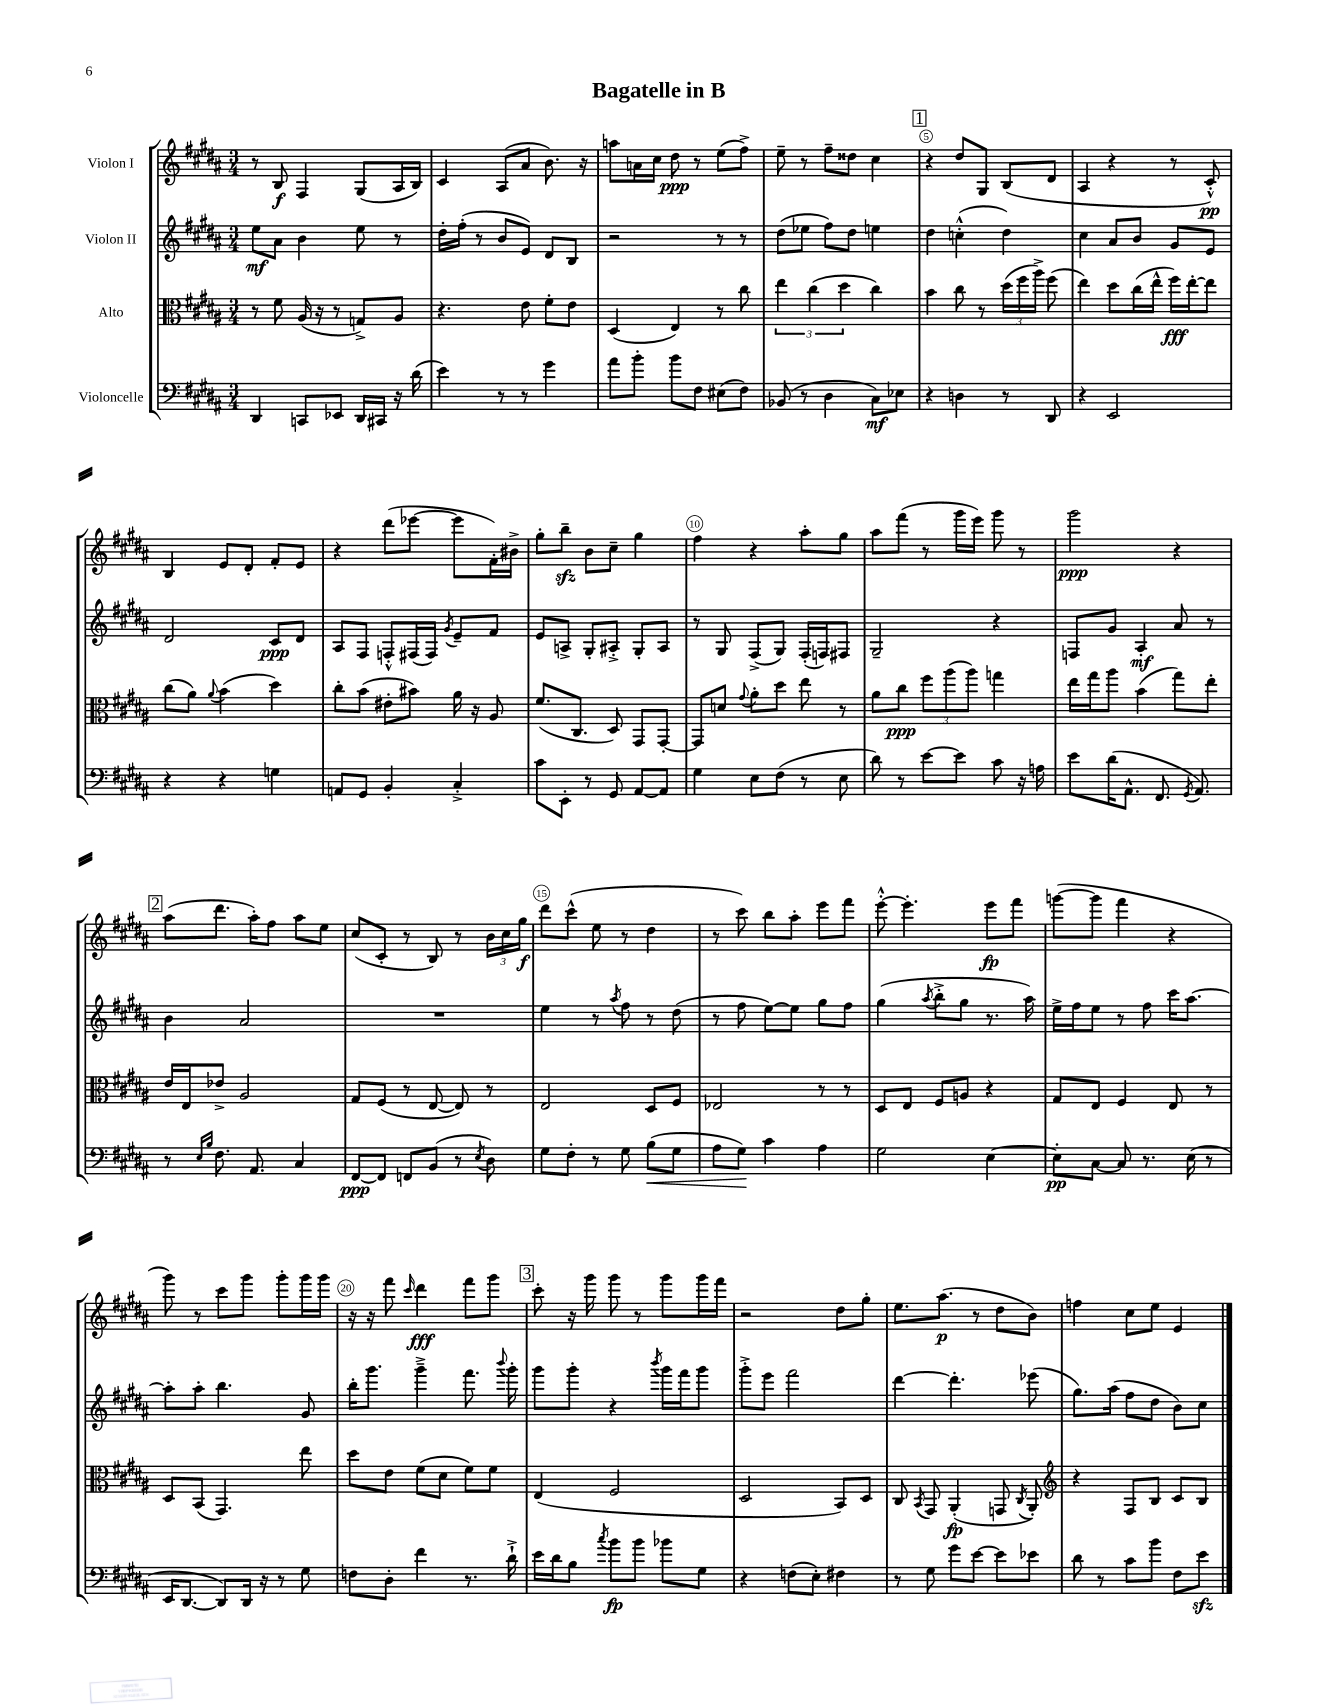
\header { title = "Bagatelle in B" }
<<
\new StaffGroup <<
\new Staff = "s0" \with { instrumentName = "Violon I" } {
    \clef treble \key b \major \numericTimeSignature \time 3/4
    \autoBeamOff r8 b8\f fis4 gis8[( ais16 b16]) |
    cis'4 ais8[( ais'8] b'8.) r16 |
    a''8[ a'16 cis''16] dis''8\ppp r8 e''8[( fis''8]->) |
    e''8-- r8 fis''8[-- disis''8] cis''4 |
    \mark \markup { \box "1" } r4 dis''8[ gis8] b8[( dis'8] |
    ais4 r4 r8 cis'8-.-^\pp) |
    b4 e'8[ dis'8]-. fis'8[-. e'8] |
    r4 dis'''8[( ees'''8]~ ees'''8[ fis'16-.) bis'16]-> |
    gis''8[-. b''8]--\sfz b'8[ cis''8]-- gis''4 |
    fis''4 r4 ais''8[-. gis''8] |
    ais''8[ fis'''8]( r8 gis'''16[ e'''16]) gis'''8 r8 |
    gis'''2\ppp r4 |
    \mark \markup { \box "2" } ais''8[( dis'''8.] ais''16[-.) fis''8] ais''8[ e''8] |
    cis''8[( cis'8]-. r8 b8) r8 \tuplet 3/2 { b'16[ cis''16 gis''16]\f } |
    dis'''8[ cis'''8]-^( e''8 r8 dis''4 |
    r8 cis'''8) b''8[ ais''8]-. e'''8[ fis'''8] |
    e'''8~-.-^ e'''4.-. e'''8[\fp fis'''8] |
    g'''8[~( g'''8] fis'''4 r4 |
    gis'''8) r8 cis'''8[ gis'''8] gis'''8[-. gis'''16 gis'''16] |
    r16 r16 fis'''8 \grace { cis'''16 } dis'''4\fff fis'''8[ gis'''8] |
    \mark \markup { \box "3" } cis'''8-. r16 gis'''16 gis'''8 r8 gis'''8[ gis'''16 fis'''16] |
    r2 dis''8[ gis''8]-. |
    e''8.[ ais''8.]\p( r8 dis''8[ b'8]) |
    f''4 cis''8[ e''8] e'4 \bar "|." |
}
\new Staff = "s1" \with { instrumentName = "Violon II" } {
    \clef treble \key b \major \numericTimeSignature \time 3/4
    \autoBeamOff e''8[\mf ais'8] b'4 e''8 r8 |
    dis''16[-. fis''16]-.( r8 b'8[ e'8]) dis'8[ b8] |
    r2 r8 r8 |
    dis''8[( ees''8] fis''8[) dis''8] e''4 |
    \mark \markup { \box "1" } dis''4 c''4-.-^( dis''4) |
    cis''4 ais'8[ b'8] gis'8[ e'8] |
    dis'2 cis'8[\ppp dis'8] |
    ais8[ fis8] f8[-.-^ fis16( fis16]) \acciaccatura { gis'8 } e'8[-- fis'8] |
    e'8[ a8]-> gis8[-. ais8]-.-> gis8[-. ais8] |
    r8 gis8 fis8[->( gis8]) fis16[-.( f16) fis8] |
    gis2-- r4 |
    f8[ gis'8] ais4-.\mf ais'8 r8 |
    \mark \markup { \box "2" } b'4 ais'2 |
    R2. |
    e''4 r8 \acciaccatura { ais''8 } fis''8 r8 dis''8( |
    r8 fis''8 e''8[~) e''8] gis''8[ fis''8] |
    gis''4( \acciaccatura { ais''8 } b''8[-.-> gis''8] r8. ais''16) |
    e''16[-> fis''16 e''8] r8 fis''8 cis'''16[ ais''8.]~ |
    ais''8[-. ais''8]-. b''4. gis'8 |
    b''16[-. gis'''8.] gis'''4---> fis'''8. \appoggiatura { b'''8 } gis'''16-. |
    \mark \markup { \box "3" } gis'''8[ gis'''8]-. r4 \acciaccatura { b'''8 } gis'''16[ fis'''16 gis'''8] |
    gis'''8[-.-> e'''8] fis'''2 |
    dis'''4~ dis'''4.-. ees'''8( |
    gis''8.[) ais''16]( fis''8[ dis''8] b'8[) cis''8] \bar "|." |
}
\new Staff = "s2" \with { instrumentName = "Alto" } {
    \clef alto \key b \major \numericTimeSignature \time 3/4
    \autoBeamOff r8 fis'8 ais16( r16 r8 g8[->) ais8] |
    r4. e'8 fis'8[-. e'8] |
    dis4( e4) r8 cis''8 |
    \tuplet 3/2 { e''4 cis''4( dis''4 } cis''4) |
    \mark \markup { \box "1" } b'4 cis''8 r8 \tuplet 3/2 { dis''16[( fis''16 ais''16]->) } fis''8( |
    e''4) dis''8[ cis''16( e''16]-^ fis''16[\fff) e''16~-. e''8] |
    cis''8[( ais'8]) \appoggiatura { ais'8 } b'4( dis''4) |
    cis''8[-. b'8]( eis'8[-. bis'8]) ais'16 r16 ais8 |
    fis'8.[( cis8.] dis8) gis,8[ gis,8]~-. |
    gis,8[ d'8] \appoggiatura { gis'8 } ais'8[-. dis''8] e''8 r8 |
    ais'8[ cis''8]\ppp \tuplet 3/2 { fis''8[ ais''8( ais''8]) } g''4 |
    e''16[ gis''16 ais''8] b'4( gis''8[) e''8]-. |
    \mark \markup { \box "2" } e'16[ e16 ees'8]-> ais2 |
    gis8[ fis8]( r8 e8~ e8) r8 |
    e2 dis8[ fis8] |
    ees2 r8 r8 |
    dis8[ e8] fis8[ a8] r4 |
    gis8[ e8] fis4 e8 r8 |
    dis8[ b,8]( gis,4.) e''8 |
    dis''8[ e'8] fis'8[( dis'8] fis'8[) fis'8] |
    \mark \markup { \box "3" } e4( fis2 |
    dis2 b,8[) dis8] |
    cis8 \acciaccatura { b,8 } gis,8 ais,4-.\fp( g,8 \acciaccatura { cis8 } ais,8-.) |
    \clef treble r4 fis8[ b8] cis'8[ b8] \bar "|." |
}
\new Staff = "s3" \with { instrumentName = "Violoncelle" } {
    \clef bass \key b \major \numericTimeSignature \time 3/4
    \autoBeamOff dis,4 c,8[ ees,8] dis,16[ cis,16] r16 dis'16( |
    e'4) r8 r8 gis'4 |
    ais'8[ b'8]-. b'8[ fis8] eis8[( fis8]) |
    bes,8( r8 dis4 cis8[\mf) ees8] |
    \mark \markup { \box "1" } r4 d4 r8 dis,8 |
    r4 e,2 |
    r4 r4 g4 |
    a,8[ gis,8] b,4-. cis4-.-> |
    cis'8[ e,8]-. r8 gis,8 ais,8[~ ais,8] |
    gis4 e8[ fis8]( r8 e8 |
    dis'8) r8 e'8[~ e'8] cis'8 r16 a16 |
    e'8[ dis'16( ais,8.]-^ fis,8. \acciaccatura { gis,8 } ais,8.) |
    \mark \markup { \box "2" } r8 \grace { e16[ b16] } fis8. ais,8. cis4 |
    fis,8[~\ppp fis,8] f,8[ b,8]( r8 \acciaccatura { e8 } dis8) |
    gis8[ fis8]-. r8 gis8 b8[\<( gis8] |
    ais8[ gis8]\!) cis'4 ais4 |
    gis2 e4~ |
    e8[-.\pp cis8]~ cis8 r8. e16( r8 |
    e,16[ dis,8.]~ dis,8[) dis,16] r16 r8 gis8 |
    f8[ dis8]-. fis'4 r8. dis'16-!-> |
    \mark \markup { \box "3" } e'16[ dis'16 b8] \acciaccatura { cis''8 } b'8[\fp b'8] bes'8[ gis8] |
    r4 f8[( e8]-.) fis4 |
    r8 gis8 gis'8[ e'8]~ e'8[ ees'8] |
    dis'8 r8 cis'8[ b'8] fis8[ e'8]\sfz \bar "|." |
}
>>
>>
\layout { \context { \Score \override BarNumber.break-visibility = ##(#f #t #t) barNumberVisibility = #(every-nth-bar-number-visible 5) \override BarNumber.stencil = #(make-stencil-circler 0.1 0.3 ly:text-interface::print) } }
